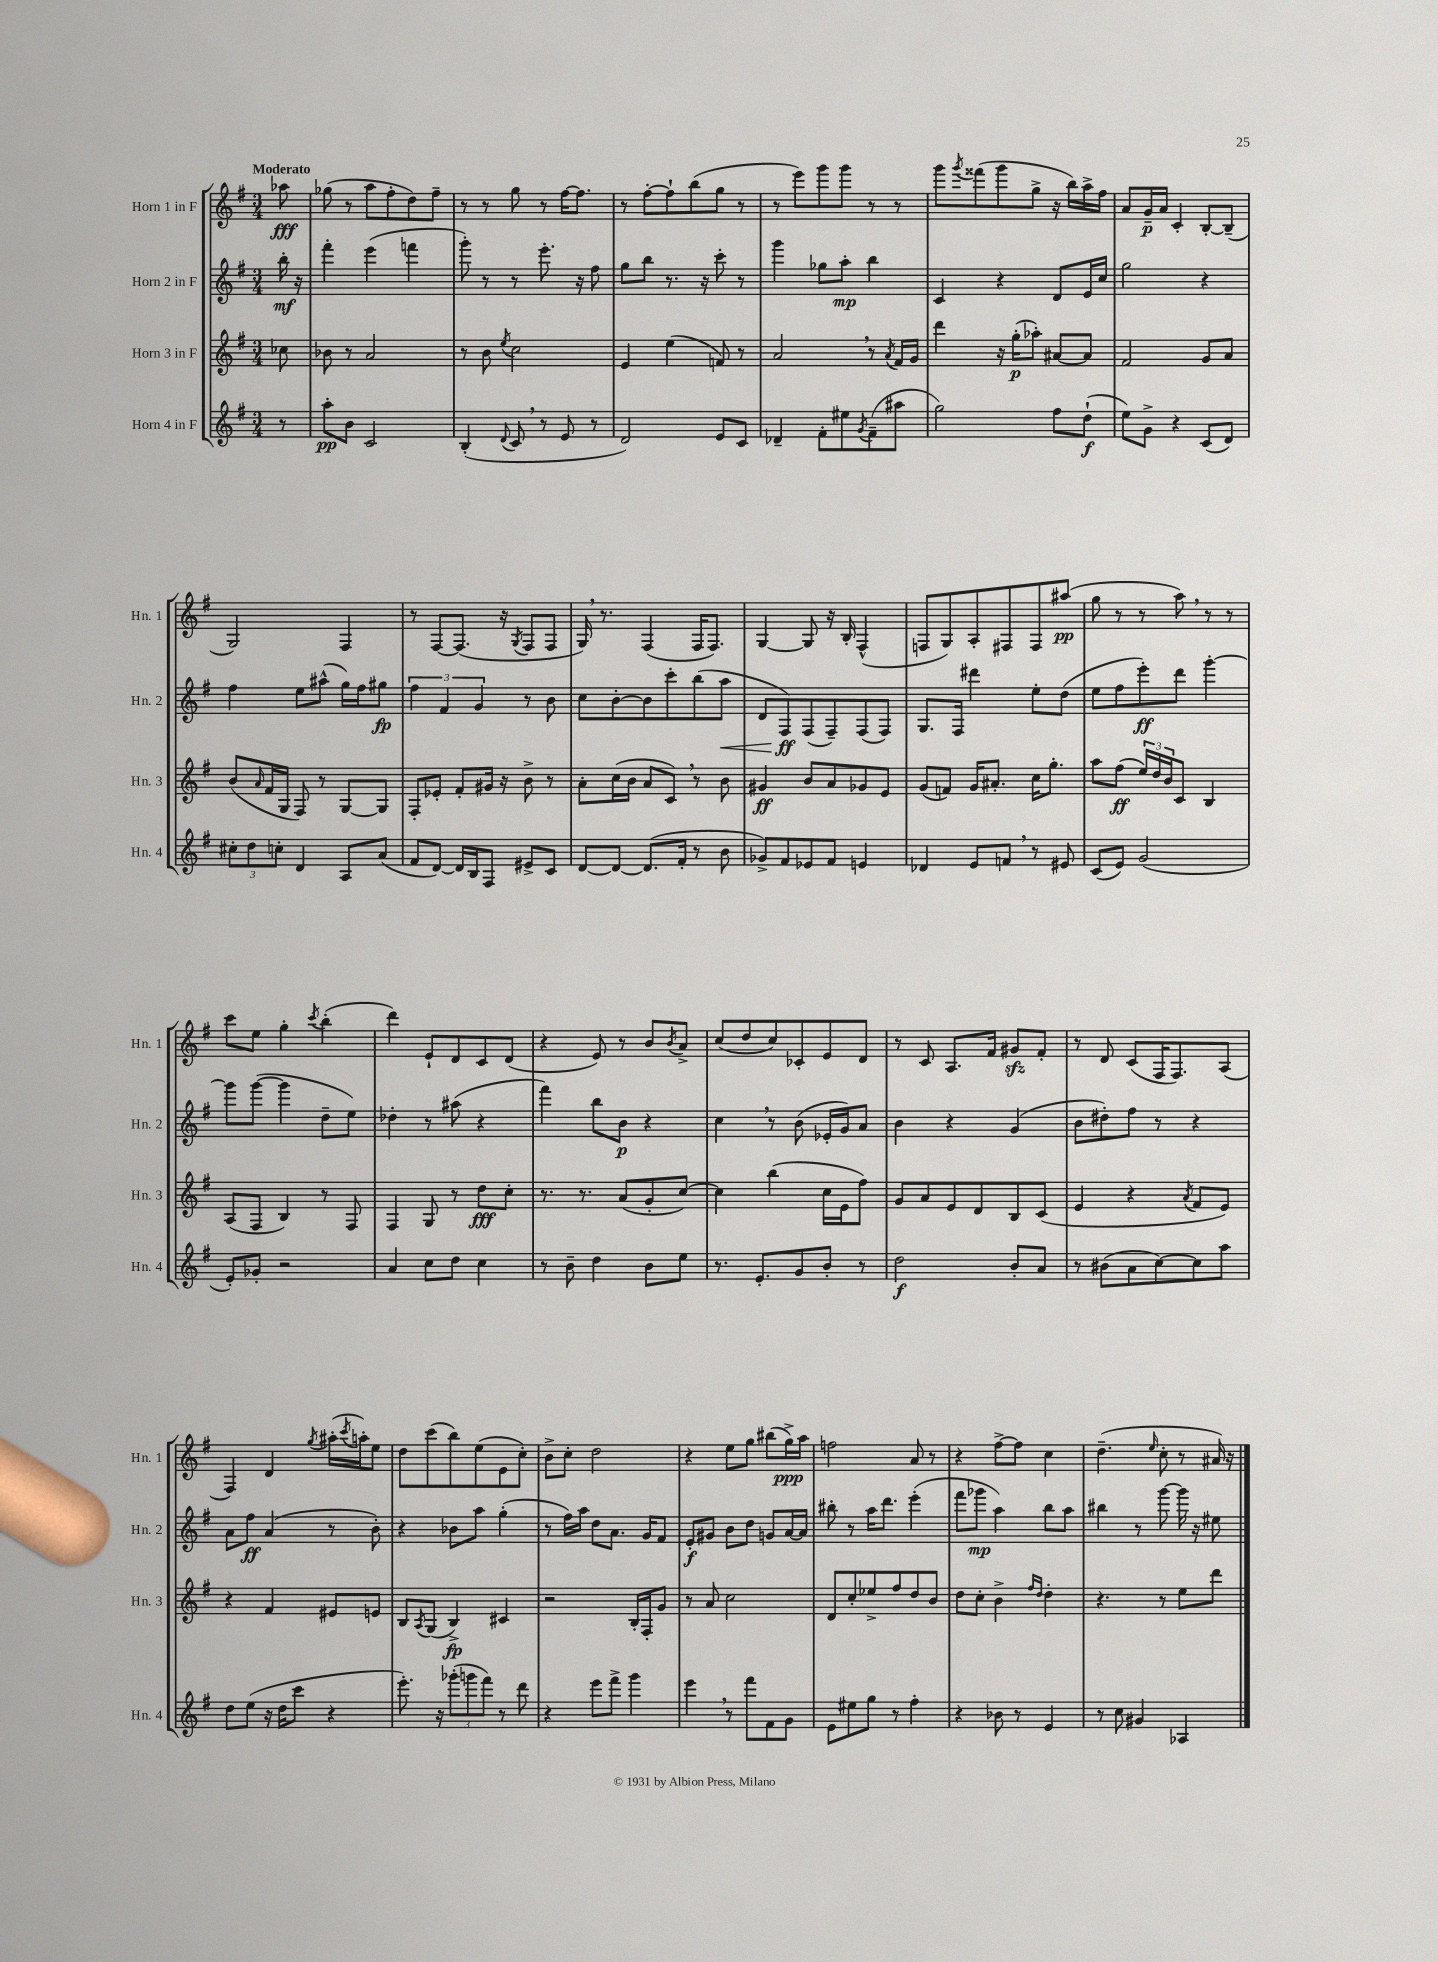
<<
\new StaffGroup <<
\new Staff = "s0" \with { instrumentName = "Horn 1 in F" shortInstrumentName = "Hn. 1" } {
    \clef treble \key g \major \numericTimeSignature \time 3/4 \partial 8 \tempo "Moderato"
    aes''8\fff |
    ges''8( r8 a''8 fis''8-. d''8) fis''8-- |
    r8 r8 g''8 r8 fis''16~ fis''8. |
    r8 fis''8~-. fis''8-! b''8( g''8 r8 |
    r8 e'''8) g'''8 g'''8 r8 r8 |
    g'''8 \acciaccatura { g'''8 } fisis'''8( g'''8 g''8-> r16 b''16) a''16-> fis''16 |
    a'8 g'16--\p a'16 c'4-. b8~-. b8--( |
    g2) fis4 |
    r8 fis8~ fis8.( r16 \acciaccatura { g8 } fis8 fis8 |
    g16) \breathe r8. fis4( fis16 fis8.) |
    g4~ g8 r16 b16-. fis4-^( |
    f8 g8) a8-. fis8 fis8 ais''8\pp( |
    g''8 r8 r8 a''8) \breathe r8 r8 |
    c'''8 e''8 g''4-. \acciaccatura { c'''8 } b''4-.( |
    d'''4) e'8-! d'8 c'8 d'8( |
    r4 e'8) r8 b'8 \acciaccatura { b'8 } a'8-> |
    c''8( d''8 c''8) ces'8-. e'8 d'8 |
    r8 c'8 a8. fis'16 gis'8\sfz fis'8-. |
    r8 d'8 c'8( fis16 fis8.) a8( |
    fis4) d'4 \acciaccatura { g''8 } ais''16-.( \acciaccatura { c'''8 } a''16-.) e''8 |
    d''8 c'''8( b''8) e''8( e'8 c''8-.) |
    b'8-> c''8-. d''2 |
    r4 e''8 g''8 bis''8( g''16->\ppp) a''16 |
    f''2 a'8 r8 |
    r4 fis''8~-> fis''8 c''4 |
    d''4.--( \grace { e''16 } c''8-. r8 ais'16) r16 \bar "|." |
}
\new Staff = "s1" \with { instrumentName = "Horn 2 in F" shortInstrumentName = "Hn. 2" } {
    \clef treble \key g \major \numericTimeSignature \time 3/4 \partial 8
    b''16-.\mf r16 |
    fis'''4-. e'''4( f'''4 |
    g'''8-.) r8 r8 e'''8.-. r16 fis''8 |
    g''8 b''8 r8. r16 c'''8-. r8 |
    g'''4 ges''8 a''8-.\mp b''4 |
    c'4 r4 d'8 e'16 c''16 |
    g''2 r4 |
    fis''4 e''8 ais''8-^( g''16) fis''16 gis''8\fp |
    \tuplet 3/2 { fis''4 fis'4 g'4 } r8 b'8 |
    c''8 b'8~-. b'8 c'''8-. b''8( a''8\< |
    d'8 fis8\ff\!) fis8( fis8--) fis8( fis8) |
    g8. fis16 dis'''4 e''8-. d''8( |
    e''8 fis''8 e'''8-.\ff) d'''8 g'''4~-. |
    g'''8 g'''8~( g'''4 d''8-- e''8) |
    des''4-. r8 ais''8( r4 |
    fis'''4) b''8 b'8\p r4 |
    c''4 \breathe r8 b'8( ees'16-. g'16) a'8 |
    b'4 r4 g'4( |
    b'8 dis''8-.) fis''8 r8 r4 |
    a'8 fis''8\ff a'4( r8 b'8-.) |
    r4 bes'8 a''8 g''4-.( |
    r8 fis''16) a''16 d''8 a'8. g'16 fis'8 |
    e'8-.\f gis'8 b'8 d''8 g'8 a'16~ a'16 |
    bis''8-. r8 a''16 d'''8. e'''4-.( |
    fis'''8 ges'''8\mp a''4) b''8 a''8 |
    bis''4 r8 g'''8~ g'''16 r16 eis''8 \bar "|." |
}
\new Staff = "s2" \with { instrumentName = "Horn 3 in F" shortInstrumentName = "Hn. 3" } {
    \clef treble \key g \major \numericTimeSignature \time 3/4 \partial 8
    ces''8 |
    bes'8 r8 a'2 |
    r8 b'8 \acciaccatura { e''8 } c''2 |
    e'4 e''4( f'8) r8 |
    a'2 \breathe r8 \acciaccatura { a'8 } fis'16 g'16 |
    d'''4 r16 g''16-.\p( aes''8-.) ais'8~ ais'8 |
    fis'2 g'8 a'8 |
    b'8( \grace { a'16 } fis'16 g16 fis8) r8 g8~ g8 |
    fis8-. ees'8-. fis'8-. gis'16 r16 b'8-> r8 |
    a'8-. c''16( b'16 a'8 c'8) \breathe r8 b'8 |
    gis'4\ff b'8 a'8 ges'8 e'8 |
    g'8( f'8) g'16 ais'8.-. c''16 g''8.-. |
    a''8 fis''8\ff( \tuplet 3/2 { e''16) d''16 b'16 } c'8 b4 |
    a8( fis8 b4) r8 fis8 |
    fis4 g8 r8 d''8\fff c''8-. |
    r8. r8. a'8( g'8-. c''8~) |
    c''4 b''4( c''16 e'16 fis''8) |
    g'8 a'8 e'8 d'8 b8 c'8( |
    e'4 r4 \acciaccatura { a'8 } fis'8 e'8) |
    r4 fis'4 eis'8 e'8 |
    b8 \acciaccatura { a8 } g8( b4->\fp) cis'4 |
    r2 b16-. fis16-. g'8 |
    r8 a'8 c''2 |
    d'8 c''8-. ees''8-> fis''8 d''8 b'8 |
    d''8 c''8-. b'4-> \grace { fis''16 d''16 } d''4-. |
    r4. r8 e''8 d'''8 \bar "|." |
}
\new Staff = "s3" \with { instrumentName = "Horn 4 in F" shortInstrumentName = "Hn. 4" } {
    \clef treble \key g \major \numericTimeSignature \time 3/4 \partial 8
    r8 |
    a''8-.\pp b'8 c'2 |
    b4-.( \appoggiatura { d'8 } c'8 \breathe r8 e'8 r8 |
    d'2) e'8 c'8 |
    des'4-- fis'8-. eis''8 \acciaccatura { g'8 } fis'8--( ais''8 |
    g''2) fis''8 d''8-!\f( |
    e''8) g'8-> r4 c'8( d'8) |
    \tuplet 3/2 { cis''8-. d''8 c''8-. } d'4 a8 a'8( |
    fis'8 d'8~) d'16 b16 fis8 eis'8-> c'8 |
    d'8~ d'8~ d'8.( fis'16-. r8 b'8 |
    ges'8->) fis'8 ees'8 fis'8 e'4 |
    des'4 e'8 f'8 \breathe r8 eis'8 |
    c'8( e'8) g'2( |
    e'8-.) ges'8-. r2 |
    a'4 c''8 d''8 c''4 |
    r8 b'8-- d''4 b'8 e''8 |
    r8. e'8.-. g'8 b'8-. r8 |
    d''2\f b'8-. a'8 |
    r8 bis'8( a'8 c''8~) c''8 a''8 |
    d''8 e''8( r16 d''16 c'''8 r4 |
    e'''8.-.) r16 \tuplet 3/2 { ges'''8-.( g'''8 fis'''8) } r8 d'''8 |
    r4 e'''8 fis'''8-> g'''4 |
    e'''4 \breathe r8 fis'''8 fis'8 g'8 |
    e'8 eis''8 g''8 r8 fis''4-. |
    r4 bes'8 r8 e'4 |
    r8 c''8 gis'4 aes4 \bar "|." |
}
>>
>>
\layout { \context { \Score \remove "Bar_number_engraver" } }
